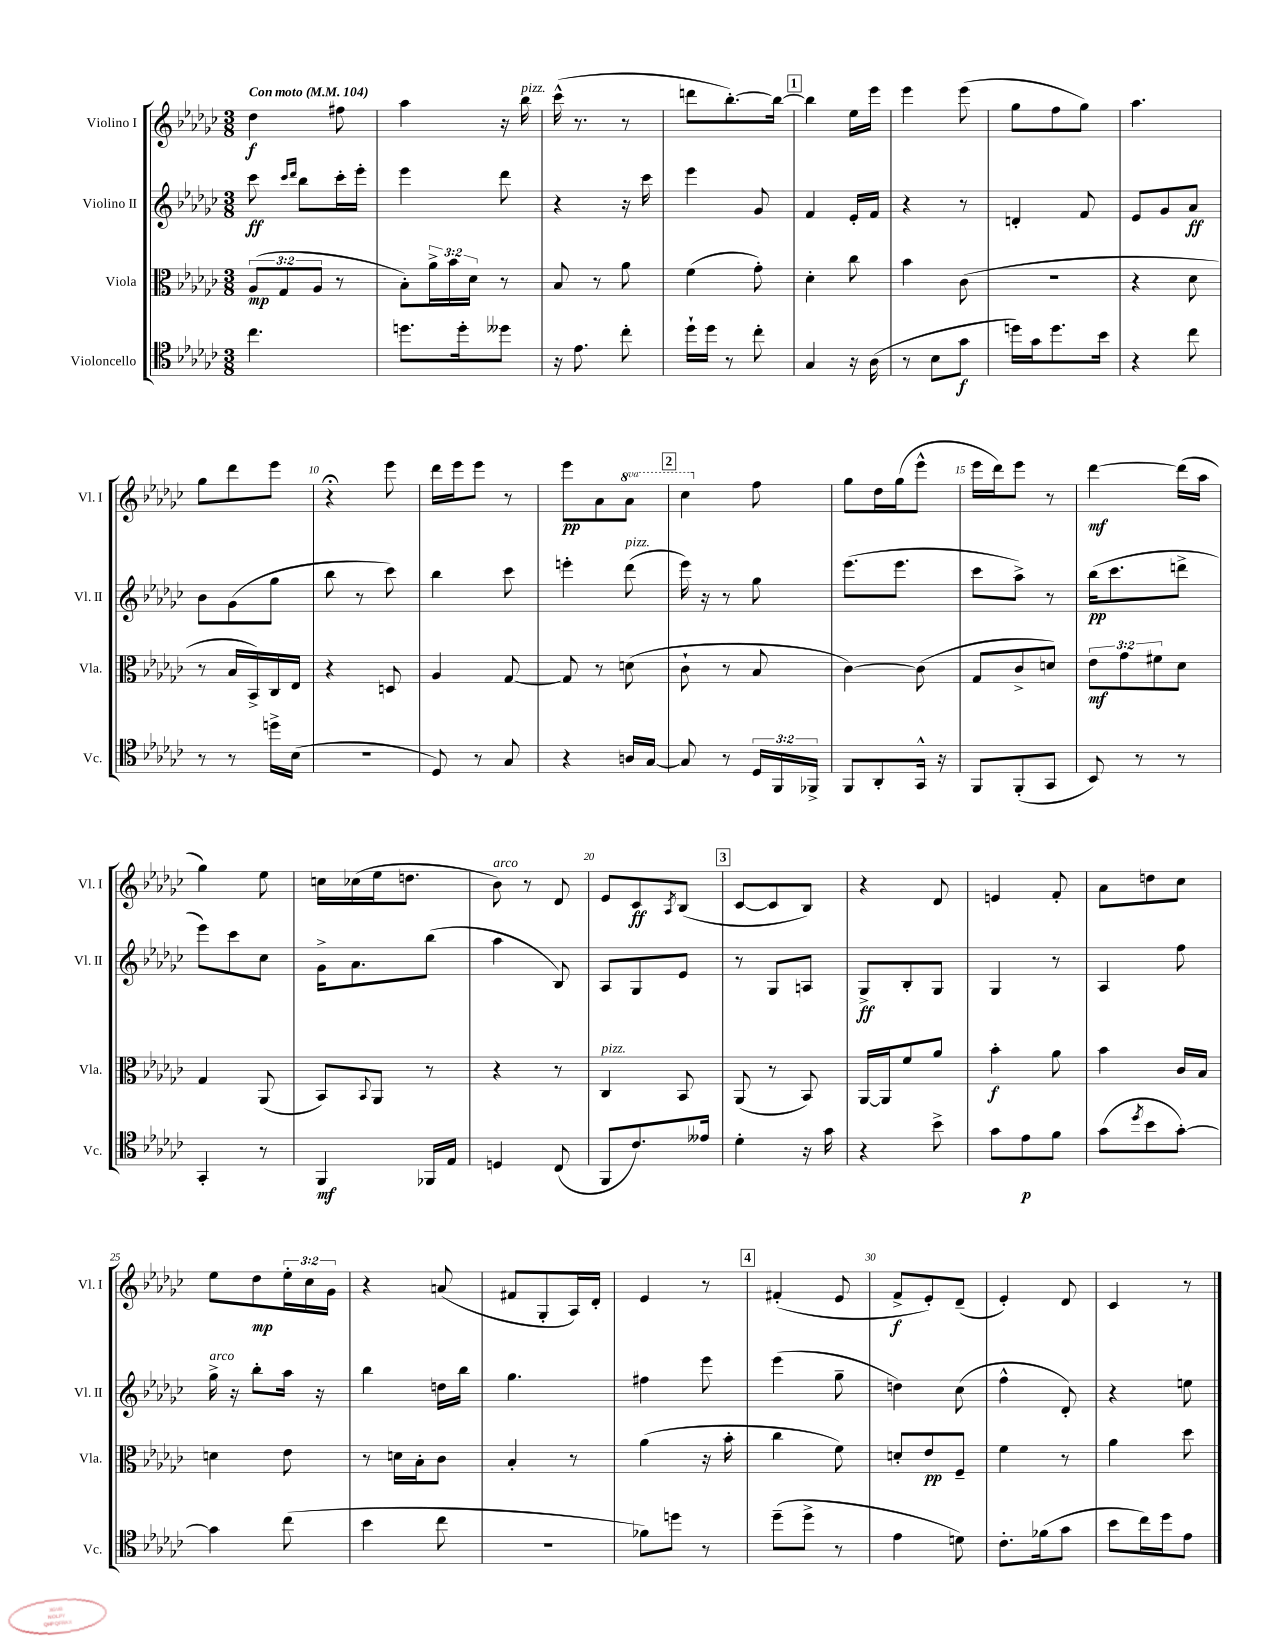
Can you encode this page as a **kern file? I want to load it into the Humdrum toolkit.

**kern	**dynam	**kern	**dynam	**kern	**dynam	**kern	**dynam
*part4	*part4	*part3	*part3	*part2	*part2	*part1	*part1
*staff4	*staff4	*staff3	*staff3	*staff2	*staff2	*staff1	*staff1
*I"Violoncello	*	*I"Viola	*	*I"Violino II	*	*I"Violino I	*
*I'Vc.	*	*I'Vla.	*	*I'Vl. II	*	*I'Vl. I	*
*clefC4	*	*clefC3	*	*clefG2	*	*clefG2	*
*k[b-e-a-d-g-c-]	*	*k[b-e-a-d-g-c-]	*	*k[b-e-a-d-g-c-]	*	*k[b-e-a-d-g-c-]	*
*M3/8	*	*M3/8	*	*M3/8	*	*M3/8	*
*MM104	*	*MM104	*	*MM104	*	*MM104	*
=1	=1	=1	=1	=1	=1	=1	=1
!	!	!	!	!	!	!LO:TX:a:B:t=Con moto	!
4.cc-\	.	(12A-/L	mp	8ccc-\	ff	4dd-\	f
.	.	12G-/	.	.	.	.	.
.	.	.	.	16qqccc-/LL	.	.	.
.	.	.	.	16qqddd-/JJ	.	.	.
.	.	.	.	8bb-\L	.	.	.
.	.	12A-/J	.	.	.	.	.
.	.	8r	.	16ccc-'\L	.	8ff#X\	.
.	.	.	.	16eee-'\JJ	.	.	.
=2	=2	=2	=2	=2	=2	=2	=2
8.ddn\L	.	8B-'\L)	.	4eee-\	.	4aa-\	.
.	.	24a-^\L	.	.	.	.	.
.	.	24b-\	.	.	.	.	.
16dd'\k	.	.	.	.	.	.	.
.	.	24d-\JJ	.	.	.	.	.
8dd--X\J	.	8r	.	8ddd-\	.	16r	.
!	!	!	!	!	!	!LO:TX:a:i:t=pizz.	!
.	.	.	.	.	.	16bb-\	.
=3	=3	=3	=3	=3	=3	=3	=3
16r	.	8B-/	.	4r	.	(16ccc-^^\	.
8.e-\	.	.	.	.	.	8.r	.
.	.	8r	.	.	.	.	.
8cc-'\	.	8a-\	.	16r	.	8r	.
.	.	.	.	16ccc-\	.	.	.
=4	=4	=4	=4	=4	=4	=4	=4
16dd-`\LL	.	(4f\	.	4eee-\	.	8dddn\L	.
16dd-\JJ	.	.	.	.	.	.	.
8r	.	.	.	.	.	[8.bb-'\)	.
8cc-'\	.	8g-'\)	.	8g-/	.	.	.
.	.	.	.	.	.	16bb-\Jk_	.
!!LO:REH:place=s1:t=1
=5	=5	=5	=5	=5	=5	=5	=5
4G-/	.	4d-'\	.	4f/	.	4bb-\]	.
16r	.	8cc-\	.	16e-'/LL	.	16ee-\LL	.
(16A-\	.	.	.	16f/JJ	.	16eee-\JJ	.
=6	=6	=6	=6	=6	=6	=6	=6
8r	.	4b-\	.	4r	.	4eee-\	.
8B-\L	.	.	.	.	.	.	.
8g-\J	f	(8c-\	.	8r	.	(8eee-\	.
=7	=7	=7	=7	=7	=7	=7	=7
16ddn\LL)	.	4.r	.	4dn'/	.	8gg-\L	.
16g-\J	.	.	.	.	.	.	.
8.dd\	.	.	.	.	.	8ff\	.
.	.	.	.	8f/	.	8gg-\J)	.
16b-\Jk	.	.	.	.	.	.	.
=8	=8	=8	=8	=8	=8	=8	=8
4r	.	4r	.	8e-/L	.	4.aa-\	.
.	.	.	.	8g-/	.	.	.
8cc-\	.	8d-\	.	8a-/J	ff	.	.
!!LO:LB:g=z
=9	=9	=9	=9	=9	=9	=9	=9
8r	.	8r	.	8b-\L	.	8gg-\L	.
8r	.	16B-/LL	.	(8g-\	.	8ddd-\	.
.	.	16BB-^/)	.	.	.	.	.
16ddn^\LL	.	16C-/	.	8gg-\J	.	8eee-\J	.
(16B-\JJ	.	16E-/JJ	.	.	.	.	.
=10	=10	=10	=10	=10	=10	=10	=10
4.r	.	4r	.	8bb-\	.	4r;<	.
.	.	.	.	8r	.	.	.
.	.	8Dn/	.	8ccc-\)	.	8eee-\	.
=11	=11	=11	=11	=11	=11	=11	=11
8D-/)	.	4A-/	.	4bb-\	.	16ddd-\LL	.
.	.	.	.	.	.	16eee-\J	.
8r	.	.	.	.	.	8eee-\J	.
8G-/	.	[8G-/	.	8ccc-\	.	8r	.
=12	=12	=12	=12	=12	=12	=12	=12
4r	.	8G-/]	.	4eeen'\	.	8eee-\L	pp
.	.	8r	.	.	.	8a-\	.
*	*	*	*	*	*	*8va	*
!	!	!	!	!LO:TX:a:i:t=pizz.	!	!	!
16An/LL	.	(8dn\	.	(8ddd-\	.	8aa-\J	.
[16G-/JJ	.	.	.	.	.	.	.
!!LO:REH:place=s1:t=2
=13	=13	=13	=13	=13	=13	=13	=13
8G-/]	.	8c-`\	.	16eee-\)	.	4ccc-\	.
.	.	.	.	16r	.	.	.
8r	.	8r	.	8r	.	.	.
*	*	*	*	*	*	*X8va	*
24D-/LL	.	8B-/	.	8gg-\	.	8ff\	.
24FF/	.	.	.	.	.	.	.
24FF-X^/JJ	.	.	.	.	.	.	.
=14	=14	=14	=14	=14	=14	=14	=14
8FF/L	.	[4c-\)	.	(8.eee-\L	.	8gg-\L	.
8AA-'/	.	.	.	.	.	16dd-\L	.
.	.	.	.	8.eee-\J	.	(16gg-\J	.
16GG-^^/Jk	.	(8c-\]	.	.	.	8eee-^^\J	.
16r	.	.	.	.	.	.	.
=15	=15	=15	=15	=15	=15	=15	=15
8FF/L	.	8G-/L	.	8ccc-\L	.	16eee-\LL	.
.	.	.	.	.	.	16ddd-\J)	.
(8FF'/	.	8c-^/	.	8aa-^\J)	.	8eee-\J	.
8GG-/J	.	8dn/J)	.	8r	.	8r	.
=16	=16	=16	=16	=16	=16	=16	=16
8BB-/)	.	12e-\L	mf	(16bb-\KL	pp	[4ddd-\	mf
.	.	.	.	8.ccc-\	.	.	.
.	.	12g-\	.	.	.	.	.
8r	.	.	.	.	.	.	.
.	.	12f#X\	.	.	.	.	.
8r	.	8d-\J	.	8dddn^\J	.	(16ddd-\LL]	.
.	.	.	.	.	.	16aa-\JJ	.
!!LO:LB:g=z
=17	=17	=17	=17	=17	=17	=17	=17
4GG-'/	.	4G-/	.	8eee-\L)	.	4gg-\)	.
.	.	.	.	8ccc-\	.	.	.
8r	.	(8AA-/	.	8cc-\J	.	8ee-\	.
=18	=18	=18	=18	=18	=18	=18	=18
4FF/	mf	8BB-/L)	.	16g-^\KL	.	16ccn\LL	.
.	.	.	.	8.a-\	.	(16cc-X\	.
.	.	8qqBB-/	.	.	.	.	.
.	.	8AA-/J	.	.	.	16ee-\J	.
.	.	.	.	.	.	8.ddn\J	.
16FF-X/LL	.	8r	.	(8bb-\J	.	.	.
16E-/JJ	.	.	.	.	.	.	.
=19	=19	=19	=19	=19	=19	=19	=19
!	!	!	!	!	!	!LO:TX:a:i:t=arco	!
4Dn/	.	4r	.	4aa-\	.	8b-\)	.
.	.	.	.	.	.	8r	.
(8C-/	.	8r	.	8B-/)	.	8d-/	.
=20	=20	=20	=20	=20	=20	=20	=20
!	!	!LO:TX:a:i:t=pizz.	!	!	!	!	!
8FF/L	.	4C-/	.	8A-/L	.	8e-/L	.
8.c-/)	.	.	.	8G-/	.	8c-/	ff
.	.	.	.	.	.	8qA-/	.
.	.	8BB-/	.	8e-/J	.	(8B-/J	.
16e--X/Jk	.	.	.	.	.	.	.
!!LO:REH:place=s1:t=3
=21	=21	=21	=21	=21	=21	=21	=21
4d-'\	.	(8AA-/	.	8r	.	[8c-/L	.
.	.	8r	.	8G-/L	.	8c-/]	.
16r	.	8BB-/)	.	8An/J	.	8B-/J)	.
16g-\	.	.	.	.	.	.	.
=22	=22	=22	=22	=22	=22	=22	=22
4r	.	[16AA-/LL	.	8G-^/L	ff	4r	.
.	.	16AA-/J]	.	.	.	.	.
.	.	8f/	.	8B-'/	.	.	.
8b-^\	.	8a-/J	.	8G-/J	.	8d-/	.
=23	=23	=23	=23	=23	=23	=23	=23
8g-\L	.	4b-'\	f	4G-/	.	4en/	.
8e-\	p	.	.	.	.	.	.
8f\J	.	8a-\	.	8r	.	8f'/	.
=24	=24	=24	=24	=24	=24	=24	=24
(8g-\L	.	4b-\	.	4A-/	.	8a-\L	.
8qdd-/	.	.	.	.	.	.	.
8b-\	.	.	.	.	.	8ddn\	.
[8g-'\J)	.	16c-/LL	.	8ff\	.	8cc-\J	.
.	.	16B-/JJ	.	.	.	.	.
!!LO:LB:g=z
=25	=25	=25	=25	=25	=25	=25	=25
!	!	!	!	!LO:TX:a:i:t=arco	!	!	!
4g-\]	.	4dn\	.	16gg-^\	.	8ee-\L	.
.	.	.	.	16r	.	.	.
.	.	.	.	8bb-'\L	.	8dd-\	mp
(8cc-\	.	8e-\	.	16aa-\Jk	.	24ee-'\L	.
.	.	.	.	.	.	24cc-\	.
.	.	.	.	16r	.	.	.
.	.	.	.	.	.	24g-\JJ	.
=26	=26	=26	=26	=26	=26	=26	=26
4b-\	.	8r	.	4bb-\	.	4r	.
.	.	16dn\LL	.	.	.	.	.
.	.	16B-'\J	.	.	.	.	.
8cc-\	.	8c-\J	.	16ddn\LL	.	(8an/	.
.	.	.	.	16bb-\JJ	.	.	.
=27	=27	=27	=27	=27	=27	=27	=27
4.r	.	4B-'/	.	4.gg-\	.	8f#X/L	.
.	.	.	.	.	.	8G-'/	.
.	.	8r	.	.	.	16A-/L)	.
.	.	.	.	.	.	16d-'/JJ	.
=28	=28	=28	=28	=28	=28	=28	=28
8f-X\L)	.	(4a-\	.	4ff#X\	.	4e-/	.
8ddn\J	.	.	.	.	.	.	.
8r	.	16r	.	8eee-\	.	8r	.
.	.	16b-'\	.	.	.	.	.
!!LO:REH:place=s1:t=4
=29	=29	=29	=29	=29	=29	=29	=29
(8dd-~\L	.	4cc-\	.	(4eee-\	.	(4f#X'/	.
8dd-^\J	.	.	.	.	.	.	.
8r	.	8f\)	.	8gg-~\	.	8e-/	.
=30	=30	=30	=30	=30	=30	=30	=30
4e-\	.	8dn'/L	.	4ddn\)	.	8f^/L	f
.	.	8e-/	pp	.	.	8e-'/)	.
8dn\)	.	8F~/J	.	(8cc-\	.	(8d-~/J	.
=31	=31	=31	=31	=31	=31	=31	=31
8.c-'\L	.	4f\	.	4ff^^\	.	4e-'/)	.
(16f-X\k	.	.	.	.	.	.	.
8g-\J	.	8r	.	8d-'/)	.	8d-/	.
=32	=32	=32	=32	=32	=32	=32	=32
8b-\L	.	4a-\	.	4r	.	4c-/	.
16cc-\L)	.	.	.	.	.	.	.
16dd-\J	.	.	.	.	.	.	.
8e-\J	.	8dd-\	.	8een\	.	8r	.
==	==	==	==	==	==	==	==
*-	*-	*-	*-	*-	*-	*-	*-
